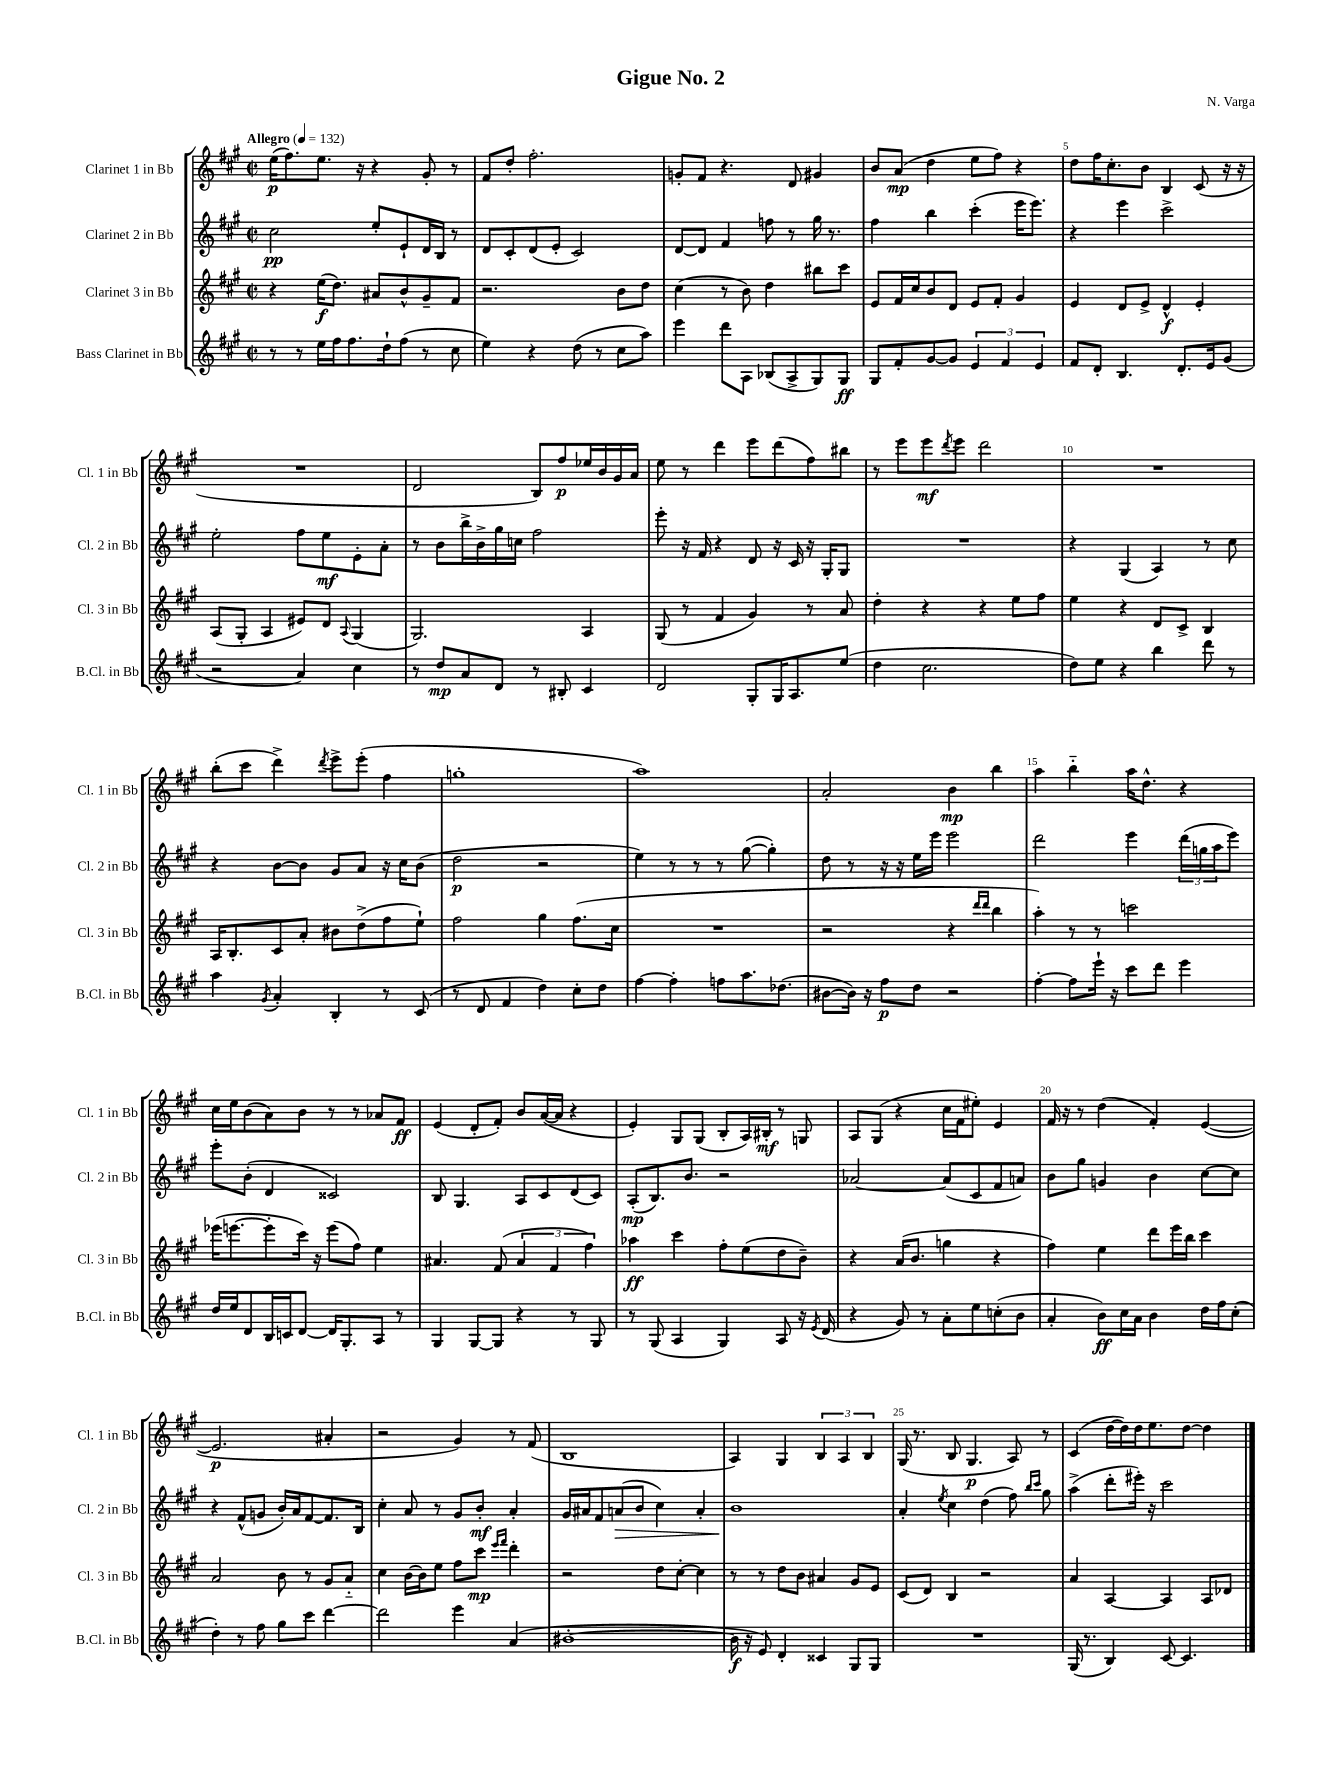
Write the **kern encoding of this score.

**kern	**kern	**kern	**kern
*staff4	*staff3	*staff2	*staff1
*clefG2	*clefG2	*clefG2	*clefG2
*k[f#c#g#]	*k[f#c#g#]	*k[f#c#g#]	*k[f#c#g#]
*M2/2	*M2/2	*M2/2	*M2/2
*met(c|)	*met(c|)	*met(c|)	*met(c|)
*MM132	*MM132	*MM132	*MM132
8r	4r	2cc#	(16ee
.	.	.	8.ff#)
8r	.	.	.
16ee	(16ee	.	8.ee
16ff#	8.dd)	.	.
8.ff#	.	.	.
.	.	.	16r
.	8a#	8ee'	4r
16dd`	.	.	.
(8ff#	8b^^	8e`	.
8r	8g#~	16d	8g#'
.	.	16B	.
8cc#	8f#	8r	8r
=	=	=	=
4ee)	2.r	8d	8f#
.	.	8c#'	8dd'
4r	.	(8d	2.ff#'
.	.	8e'	.
(8dd	.	2c#)	.
8r	.	.	.
8cc#	8b	.	.
8aa)	8dd	.	.
=	=	=	=
4eee	(4cc#	[8d	8g'
.	.	8d]	8f#
8ddd	8r	4f#	4.r
8A	8b)	.	.
(8B-	4dd	8ff	.
8A^	.	8r	8d
8G#)	8bb#	16gg#	4g#
.	.	8.r	.
8G#	8ccc#	.	.
=	=	=	=
8G#	8e	4ff#	8b
8f#'	16f#	.	(8a
.	16cc#	.	.
[8g#	8b	4bb	4dd
8g#]	8d	.	.
6e	8e	(4ccc#'	8ee
.	8f#'	.	8ff#)
6f#	.	.	.
.	4g#	16eee	4r
.	.	8.eee)	.
6e	.	.	.
=	=	=	=
8f#	4e	4r	8dd
8d'	.	.	16ff#
.	.	.	8.cc#'
4.B	8d	4eee	.
.	8e^	.	8b
.	4d^^	2ccc#^	4B
8.d'	.	.	.
.	4e'	.	(8c#
16e	.	.	.
(8g#	.	.	16r
.	.	.	16r
=	=	=	=
2r	(8A	2ee'	1r
.	8G#'	.	.
.	4A	.	.
4a)	8e#)	8ff#	.
.	8d	8ee	.
.	8qqA	.	.
4cc#	(4G#	8e'	.
.	.	8a'	.
=	=	=	=
8r	2.G#)	8r	2d
8dd	.	8b	.
8a	.	16bb^	.
.	.	16b^	.
8d	.	16gg#	.
.	.	16cc	.
8r	.	2ff#	8B)
8B#'	.	.	8ff#
4c#	4A	.	16ee-
.	.	.	16b
.	.	.	16g#
.	.	.	16a
=	=	=	=
2d	(8G#	8eee'	8ee
.	8r	16r	8r
.	.	16f#	.
.	4f#	4r	4ddd
8G#'	4g#)	8d	8eee
16G#	.	16r	(8ddd
8.A	.	16c#	.
.	8r	16r	8ff#)
.	.	16G#'	.
(8ee	8a	8G#	8bb#
=	=	=	=
4dd	4dd'	1r	8r
.	.	.	8eee
2.cc#	4r	.	8eee
.	.	.	8qddd
.	.	.	8eee
.	4r	.	2ddd
.	8ee	.	.
.	8ff#	.	.
=	=	=	=
8dd)	4ee	4r	1r
8ee	.	.	.
4r	4r	(4G#	.
4bb	8d	4A)	.
.	8c#^	.	.
8ddd	4B	8r	.
8r	.	8cc#	.
=	=	=	=
4aa	16A	4r	(8bb'
.	8.B'	.	.
.	.	.	8ccc#
8qg#	.	.	.
4a'	8c#	[8b	4ddd^)
.	8a'	8b]	.
.	.	.	8qddd
4B'	8b#	8g#	8eee^
.	(8dd^	8a	(8eee'
8r	8ff#	16r	4ff#
.	.	16cc#	.
(8c#	8ee`)	(8b	.
=	=	=	=
8r	2ff#	2dd	1gg'
8d	.	.	.
4f#	.	.	.
4dd)	4gg#	2r	.
8cc#'	(8.ff#	.	.
8dd	.	.	.
.	16cc#	.	.
=	=	=	=
[4ff#	1r	4ee)	1aa)
4ff#']	.	8r	.
.	.	8r	.
8ff	.	8r	.
8.aa	.	([8gg#	.
.	.	4gg#'])	.
(8.dd-	.	.	.
=	=	=	=
[8b#	2r	8dd	2a'
16b#])	.	8r	.
16r	.	.	.
8ff#	.	16r	.
.	.	16r	.
8dd	.	16ee	.
.	.	16eee	.
2r	4r	2eee	4b
.	16qqddd	.	.
.	16qqddd	.	.
.	4bb	.	4bb
=	=	=	=
[4ff#'	4aa')	2ddd	4aa
8ff#]	8r	.	4bb'~
16eee`	8r	.	.
16r	.	.	.
8ccc#	2ccc	4eee	16aa
.	.	.	8.dd^^
8ddd	.	.	.
4eee	.	(24ddd	4r
.	.	24gg	.
.	.	24aa	.
.	.	8eee)	.
=	=	=	=
16dd	(16eee-	8eee'	16cc#
16ee	[8.eee	.	16ee
8d	.	(8b'	(8b
16B	8eee']	4d	8a)
16c	.	.	.
[8d	16ccc#)	.	8b
.	16r	.	.
16d]	(8eee	2c##)	8r
8.G#'	.	.	.
.	8ff#)	.	8r
8A	4ee	.	8a-
8r	.	.	8f#
=	=	=	=
4G#	4.a#	8B	(4e
.	.	4.G#	.
[8G#	.	.	8d'
8G#]	(8f#	.	8f#')
4r	6a#	8A	8b
.	.	8c#	([16a
.	6f#	.	.
.	.	.	16a]
8r	.	(8d	4r
.	6ff#)	.	.
8G#	.	8c#)	.
=	=	=	=
8r	4aa-	(8A'	4e')
(8G#	.	8.B)	.
4A	4ccc#	.	8G#
.	.	8.b	.
.	.	.	(8G#
4G#)	8ff#'	2r	8B'
.	(8ee	.	16A)
.	.	.	16B#'
8A	8dd	.	8r
16r	8b~)	.	8G
8qe	.	.	.
(16d	.	.	.
=	=	=	=
4r	4r	[2a-	8A
.	.	.	(8G#
8g#)	(16a	.	4r
.	8.b	.	.
8r	.	.	.
8a'	4gg	(8a-]	16cc#
.	.	.	16f#
8ee	.	8c#	8ee#')
(8cc'	4r	8f#	4e
8b	.	8a)	.
=	=	=	=
4a'	4ff#)	8b	16f#
.	.	.	16r
.	.	8gg#	8r
8b)	4ee	4g	(4dd
16cc#	.	.	.
16a	.	.	.
4b	8ddd	4b	4f#')
.	16eee	.	.
.	16bb	.	.
16dd	4ccc#	[8cc#	([4e
16ff#	.	.	.
(8cc#'	.	8cc#]	.
=	=	=	=
4dd')	2a	4r	2.e]
8r	.	(8f#^^	.
8ff#	.	8g	.
8gg#	8b	16b')	.
.	.	16a	.
8ccc#	8r	[8f#	.
[4ddd	8g#	8.f#]	4a#'
.	8a'~	.	.
.	.	16B	.
=	=	=	=
2ddd]	4cc#	4cc#'	2r
.	[16b	8a	.
.	16b]	.	.
.	8ee	8r	.
4eee	8ff#	8g#	4g#)
.	8ccc#	8b'	.
.	16qqeee	.	.
.	16qqfff#	.	.
(4a	4ddd'	4a'	8r
.	.	.	(8f#
=	=	=	=
[1b#'	2r	16g#	1B
.	.	16a#	.
.	.	8f#	.
.	.	(8a	.
.	.	8b	.
.	8dd	4cc#)	.
.	[8cc#'	.	.
.	4cc#]	4a'	.
=	=	=	=
16b#]	8r	1b	4A)
16r	.	.	.
8e)	8r	.	.
4d'	8dd	.	4G#
.	8b	.	.
4c##	4a#	.	6B
.	.	.	6A
8G#	8g#	.	.
.	.	.	6B
8G#	8e	.	.
=	=	=	=
1r	(8c#	4a'	(16G#
.	.	.	8.r
.	8d)	.	.
.	.	8qee	.
.	4B	4cc#	8B
.	.	.	4.G#
.	2r	(4dd	.
.	.	8ff#)	8A)
.	.	16qqbb	.
.	.	16qqccc#	.
.	.	8gg#	8r
=	=	=	=
(16G#	4a	(4aa^	(4c#
8.r	.	.	.
4B)	[4A	8ddd'	[16dd
.	.	.	16dd])
.	.	16eee#')	16dd
.	.	16r	8.ee
[8c#	4A]	2ccc#	.
4.c#]	.	.	[8dd
.	8A	.	4dd]
.	8d-	.	.
==	==	==	==
*-	*-	*-	*-
